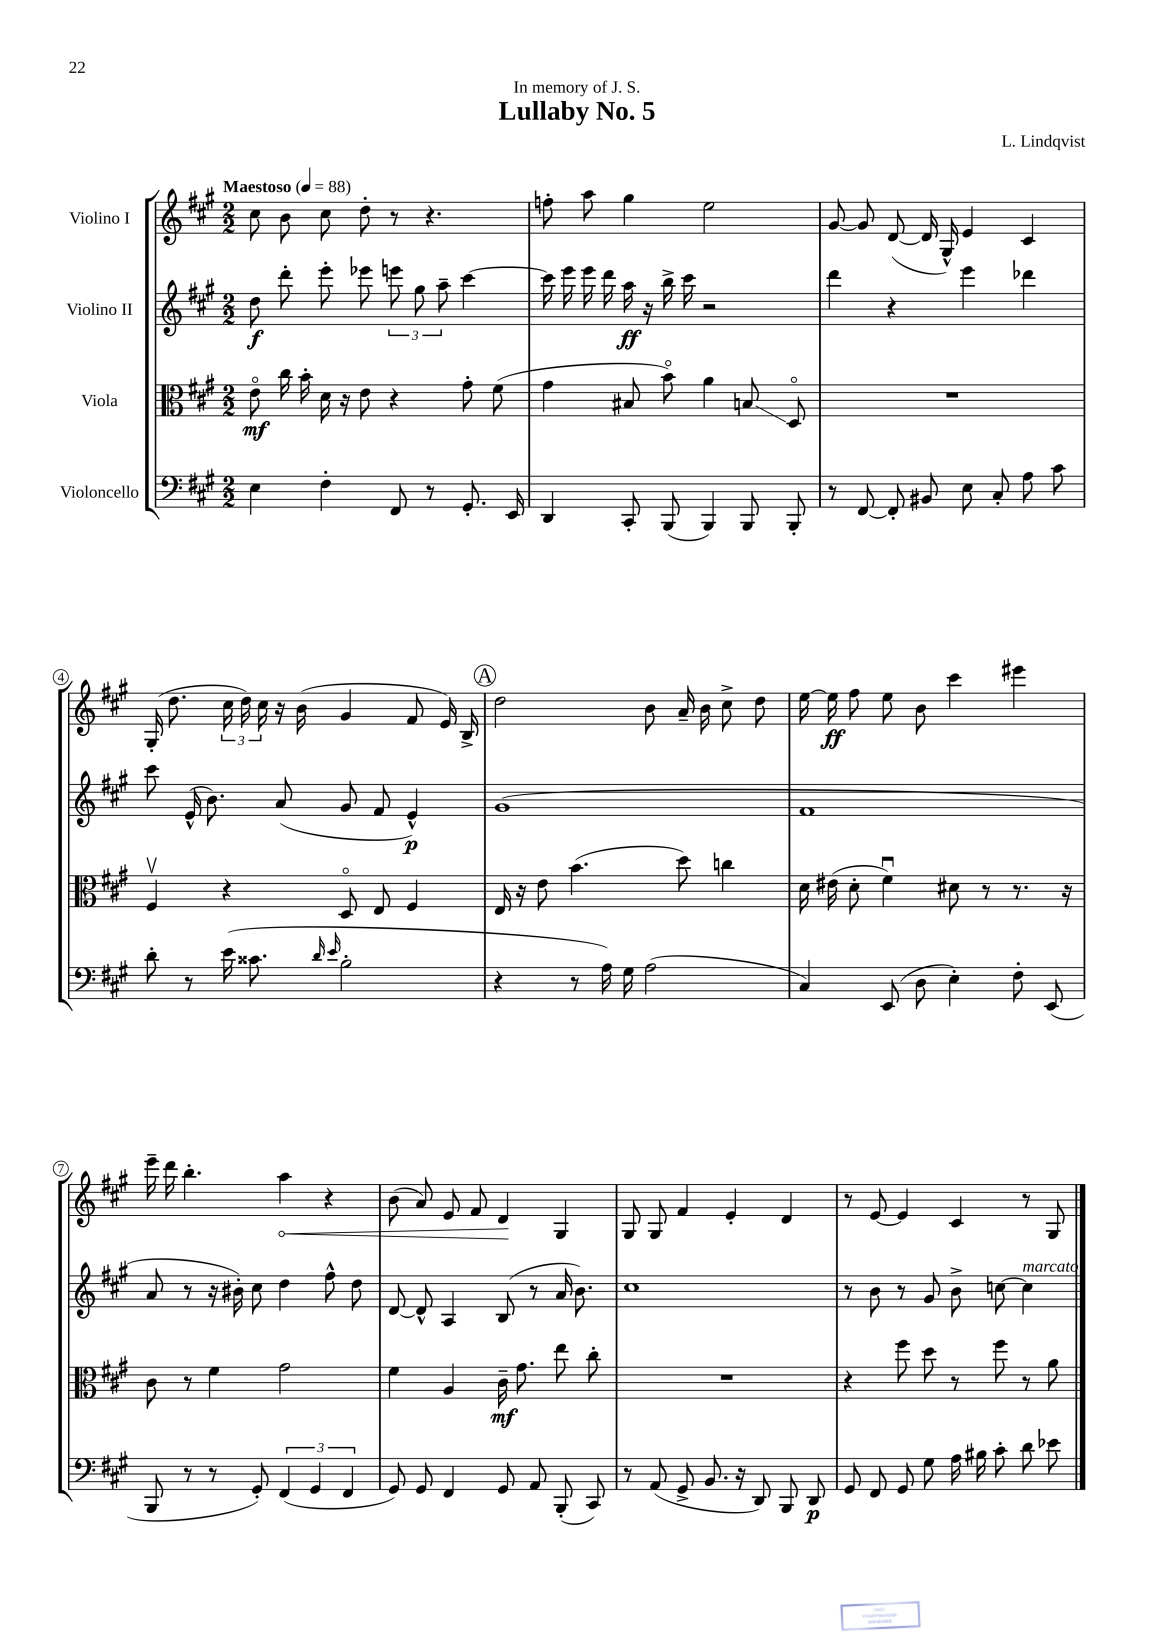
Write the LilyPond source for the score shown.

\header { title = "Lullaby No. 5" composer = "L. Lindqvist" dedication = "In memory of J. S." }
<<
\new StaffGroup <<
\new Staff = "s0" \with { instrumentName = "Violino I" } {
    \clef treble \key a \major \numericTimeSignature \time 2/2 \tempo "Maestoso" 4 = 88
    \autoBeamOff cis''8 b'8 cis''8 d''8-. r8 r4. |
    f''8-. a''8 gis''4 e''2 |
    gis'8~ gis'8 d'8~( d'16 gis16-^) e'4 cis'4 |
    gis16-.( d''8. \tuplet 3/2 { cis''16 d''16) cis''16 } r16 b'16( gis'4 fis'8 e'16) b16-> |
    \mark \markup { \circle "A" } d''2 b'8 a'16-- b'16 cis''8-> d''8 |
    e''16~ e''16\ff fis''8 e''8 b'8 cis'''4 eis'''4 |
    e'''16-- d'''16 b''4.-. \once \override Hairpin.circled-tip = ##t a''4\< r4 |
    b'8( a'8) e'8 fis'8 d'4\! gis4 |
    gis8 gis8 fis'4 e'4-. d'4 |
    r8 e'8~ e'4 cis'4 r8 gis8 \bar "|." |
}
\new Staff = "s1" \with { instrumentName = "Violino II" } {
    \clef treble \key a \major \numericTimeSignature \time 2/2
    \autoBeamOff d''8\f d'''8-. e'''8-. ees'''8 \tuplet 3/2 { e'''8 gis''8 a''8-- } cis'''4~ |
    cis'''16 e'''16 e'''16 d'''16 a''16\ff r16 b''16-> cis'''16 r2 |
    d'''4 r4 e'''4 des'''4 |
    cis'''8 e'16-^( b'8.) a'8( gis'8 fis'8 e'4-^\p) |
    \mark \markup { \circle "A" } gis'1( |
    fis'1 |
    a'8 r8 r16 bis'16-.) cis''8 d''4 fis''8-^ d''8 |
    d'8~ d'8-^ a4 b8( r8 a'16 b'8.) |
    cis''1 |
    r8 b'8 r8 gis'8 b'8-> c''8~ c''4^\markup { \italic "marcato" } \bar "|." |
}
\new Staff = "s2" \with { instrumentName = "Viola" } {
    \clef alto \key a \major \numericTimeSignature \time 2/2
    \autoBeamOff e'8\flageolet\mf cis''16 b'16-. d'16 r16 e'8 r4 gis'8-. fis'8( |
    gis'4 bis8 b'8\flageolet) a'4 b8\glissando d8\flageolet |
    R1 |
    fis4\upbow r4 d8\flageolet e8 fis4 |
    \mark \markup { \circle "A" } e16 r16 e'8 b'4.( d''8) c''4 |
    d'16 eis'16( d'8-. fis'4\downbow) dis'8 r8 r8. r16 |
    cis'8 r8 fis'4 gis'2 |
    fis'4 a4 cis'16--\mf gis'8. e''8 cis''8-. |
    R1 |
    r4 fis''8 d''8 r8 fis''8 r8 a'8 \bar "|." |
}
\new Staff = "s3" \with { instrumentName = "Violoncello" } {
    \clef bass \key a \major \numericTimeSignature \time 2/2
    \autoBeamOff e4 fis4-. fis,8 r8 gis,8.-. e,16 |
    d,4 cis,8-. b,,8( b,,4) b,,8 b,,8-. |
    r8 fis,8~ fis,8-. bis,8 e8 cis8-. a8 cis'8 |
    d'8-. r8 e'16( cisis'8. \grace { d'16 e'16 } b2-. |
    \mark \markup { \circle "A" } r4 r8 a16) gis16 a2( |
    cis4) e,8( d8 e4-.) fis8-. e,8( |
    b,,8 r8 r8 gis,8-.) \tuplet 3/2 { fis,4( gis,4 fis,4 } |
    gis,8) gis,8 fis,4 gis,8 a,8 b,,8-.( cis,8) |
    r8 a,8( gis,8-> b,8. r16 d,8) b,,8 d,8\p |
    gis,8 fis,8 gis,8 gis8 a16 bis16 cis'8-. d'8 ees'8 \bar "|." |
}
>>
>>
\layout { \context { \Score \override BarNumber.stencil = #(make-stencil-circler 0.1 0.3 ly:text-interface::print) } }
